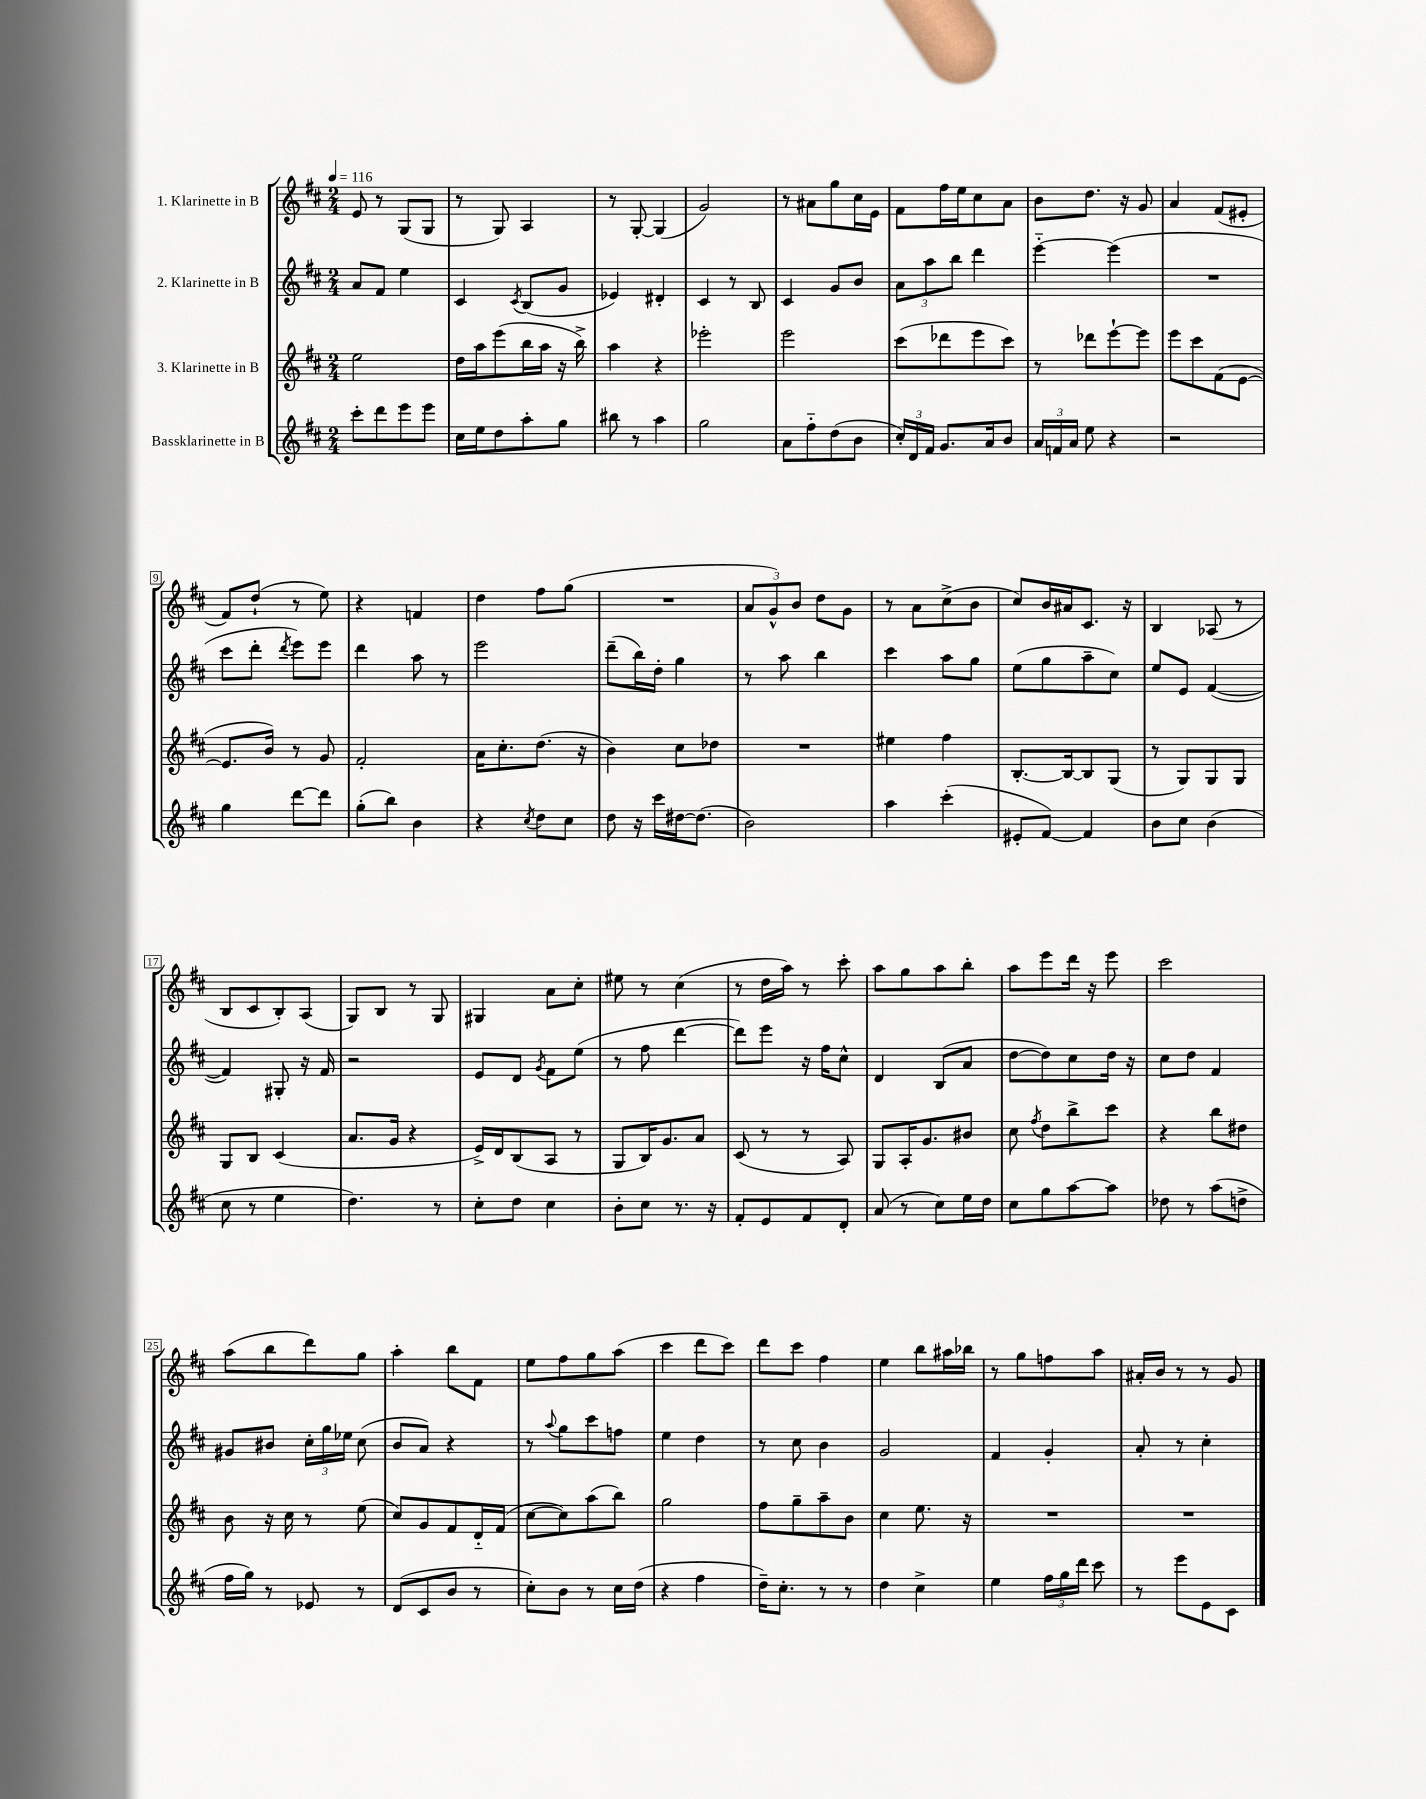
<<
\new StaffGroup <<
\new Staff = "s0" \with { instrumentName = "1. Klarinette in B" } {
    \clef treble \key d \major \numericTimeSignature \time 2/4 \tempo 4 = 116
    \autoBeamOff e'8 r8 g8[( g8] |
    r8 g8) a4 |
    r8 g8~-. g4( |
    g'2) |
    r8 ais'8[ g''8 cis''16 e'16] |
    fis'8[ fis''16 e''16 cis''8 a'8] |
    b'8[ d''8.] r16 g'8 |
    a'4 fis'8[( eis'8]-. |
    fis'8[) d''8]-!( r8 e''8) |
    r4 f'4 |
    d''4 fis''8[ g''8]( |
    R2 |
    \tuplet 3/2 { a'8[ g'8-^) b'8] } d''8[ g'8] |
    r8 a'8[ cis''8->( b'8] |
    cis''8[) b'16 ais'16 cis'8.] r16 |
    b4 aes8( r8 |
    b8[ cis'8 b8-.) a8]( |
    g8[) b8] r8 g8 |
    gis4 a'8[ cis''8]-. |
    eis''8 r8 cis''4( |
    r8 d''16[ a''16]) r8 cis'''8-. |
    a''8[ g''8 a''8 b''8]-. |
    a''8[ e'''8 d'''16] r16 e'''8 |
    cis'''2 |
    a''8[( b''8 d'''8) g''8] |
    a''4-. b''8[ fis'8] |
    e''8[ fis''8 g''8 a''8]( |
    cis'''4 d'''8[ cis'''8]) |
    d'''8[ cis'''8] fis''4 |
    e''4 b''8[ ais''16 bes''16] |
    r8 g''8[ f''8 a''8] |
    ais'16[-. b'16] r8 r8 g'8 \bar "|." |
}
\new Staff = "s1" \with { instrumentName = "2. Klarinette in B" } {
    \clef treble \key d \major \numericTimeSignature \time 2/4
    \autoBeamOff a'8[ fis'8] e''4 |
    cis'4 \acciaccatura { cis'8 } b8[( g'8] |
    ees'4) dis'4-. |
    cis'4 r8 b8 |
    cis'4 g'8[ b'8] |
    \tuplet 3/2 { a'8[ a''8 b''8] } d'''4 |
    e'''4~-_ e'''4( |
    R2 |
    cis'''8[ d'''8]-. \acciaccatura { d'''8 } e'''8[) e'''8] |
    d'''4 a''8 r8 |
    e'''2 |
    d'''8[--( b''16) d''16]-. g''4 |
    r8 a''8 b''4 |
    cis'''4 a''8[ g''8] |
    e''8[( g''8 a''8-- cis''8]) |
    e''8[ e'8] fis'4~( |
    fis'4) gis8-. r16 fis'16 |
    r2 |
    e'8[ d'8] \acciaccatura { g'8 } fis'8[ e''8]( |
    r8 fis''8 d'''4~ |
    d'''8[) e'''8] r16 fis''16[ cis''8]-^ |
    d'4 b8[( a'8] |
    d''8[~ d''8) cis''8 d''16] r16 |
    cis''8[ d''8] fis'4 |
    gis'8[ bis'8] \tuplet 3/2 { cis''16[-. g''16 ees''16] } cis''8( |
    b'8[ a'8]) r4 |
    r8 \appoggiatura { a''8 } g''8[ cis'''8 f''8] |
    e''4 d''4 |
    r8 cis''8 b'4 |
    g'2 |
    fis'4 g'4-. |
    a'8-. r8 cis''4-. \bar "|." |
}
\new Staff = "s2" \with { instrumentName = "3. Klarinette in B" } {
    \clef treble \key d \major \numericTimeSignature \time 2/4
    \autoBeamOff e''2 |
    d''16[ a''16 e'''8( b''16 a''16] r16 b''16->) |
    a''4 r4 |
    ees'''2-. |
    e'''2 |
    cis'''8[( des'''8 e'''8 cis'''8]) |
    r8 des'''8[ e'''8~-! e'''8] |
    e'''8[ cis'''8 fis'8( e'8]~ |
    e'8.[ b'16]) r8 g'8 |
    fis'2-. |
    a'16[ cis''8.-. d''8.]( r16 |
    b'4) cis''8[ des''8] |
    R2 |
    eis''4 fis''4 |
    b8.[~-. b16~ b8 g8]( |
    r8 g8[) g8 g8] |
    g8[ b8] cis'4( |
    a'8.[ g'16] r4 |
    e'16[->) d'16 b8( a8] r8 |
    g8[ b16) g'8. a'8] |
    cis'8( r8 r8 a8) |
    g8[ a16-. g'8. bis'8] |
    cis''8 \acciaccatura { fis''8 } d''8[ b''8-> cis'''8] |
    r4 b''8[ dis''8] |
    b'8 r16 cis''16 r8 e''8( |
    cis''8[) g'8 fis'8 d'16-_ fis'16]( |
    cis''8[~ cis''8) a''8( b''8]) |
    g''2 |
    fis''8[ g''8-- a''8-- b'8] |
    cis''4 e''8. r16 |
    R2 |
    R2 \bar "|." |
}
\new Staff = "s3" \with { instrumentName = "Bassklarinette in B" } {
    \clef treble \key d \major \numericTimeSignature \time 2/4
    \autoBeamOff cis'''8[-. d'''8 e'''8 e'''8] |
    cis''16[ e''16 d''8 a''8-. g''8] |
    bis''8 r8 a''4 |
    g''2 |
    a'8[ fis''8-_ d''8( b'8] |
    \tuplet 3/2 { cis''16[-.) d'16 fis'16] } g'8.[ a'16 b'8] |
    \tuplet 3/2 { a'16[ f'16 a'16] } e''8 r4 |
    r2 |
    g''4 d'''8[~ d'''8] |
    g''8[-.( b''8]) b'4 |
    r4 \acciaccatura { cis''8 } d''8[ cis''8] |
    d''8 r16 cis'''16[ dis''16~ dis''8.]( |
    b'2) |
    a''4 cis'''4-.( |
    eis'8[-. fis'8]~) fis'4 |
    b'8[ cis''8] b'4( |
    cis''8 r8 e''4 |
    d''4.) r8 |
    cis''8[-. d''8] cis''4 |
    b'8[-. cis''8] r8. r16 |
    fis'8[-. e'8 fis'8 d'8]-. |
    a'8( r8 cis''8[) e''16 d''16] |
    cis''8[ g''8 a''8~ a''8] |
    des''8 r8 a''8[( d''8]-> |
    fis''16[ g''16]) r8 ees'8 r8 |
    d'8[( cis'8 b'8] r8 |
    cis''8[-.) b'8] r8 cis''16[ d''16]( |
    r4 fis''4 |
    d''16[--) cis''8.]-. r8 r8 |
    d''4 cis''4-> |
    e''4 \tuplet 3/2 { fis''16[ g''16 d'''16] } cis'''8 |
    r8 e'''8[ e'8 cis'8] \bar "|." |
}
>>
>>
\layout { \context { \Score \override BarNumber.stencil = #(make-stencil-boxer 0.1 0.3 ly:text-interface::print) } }
